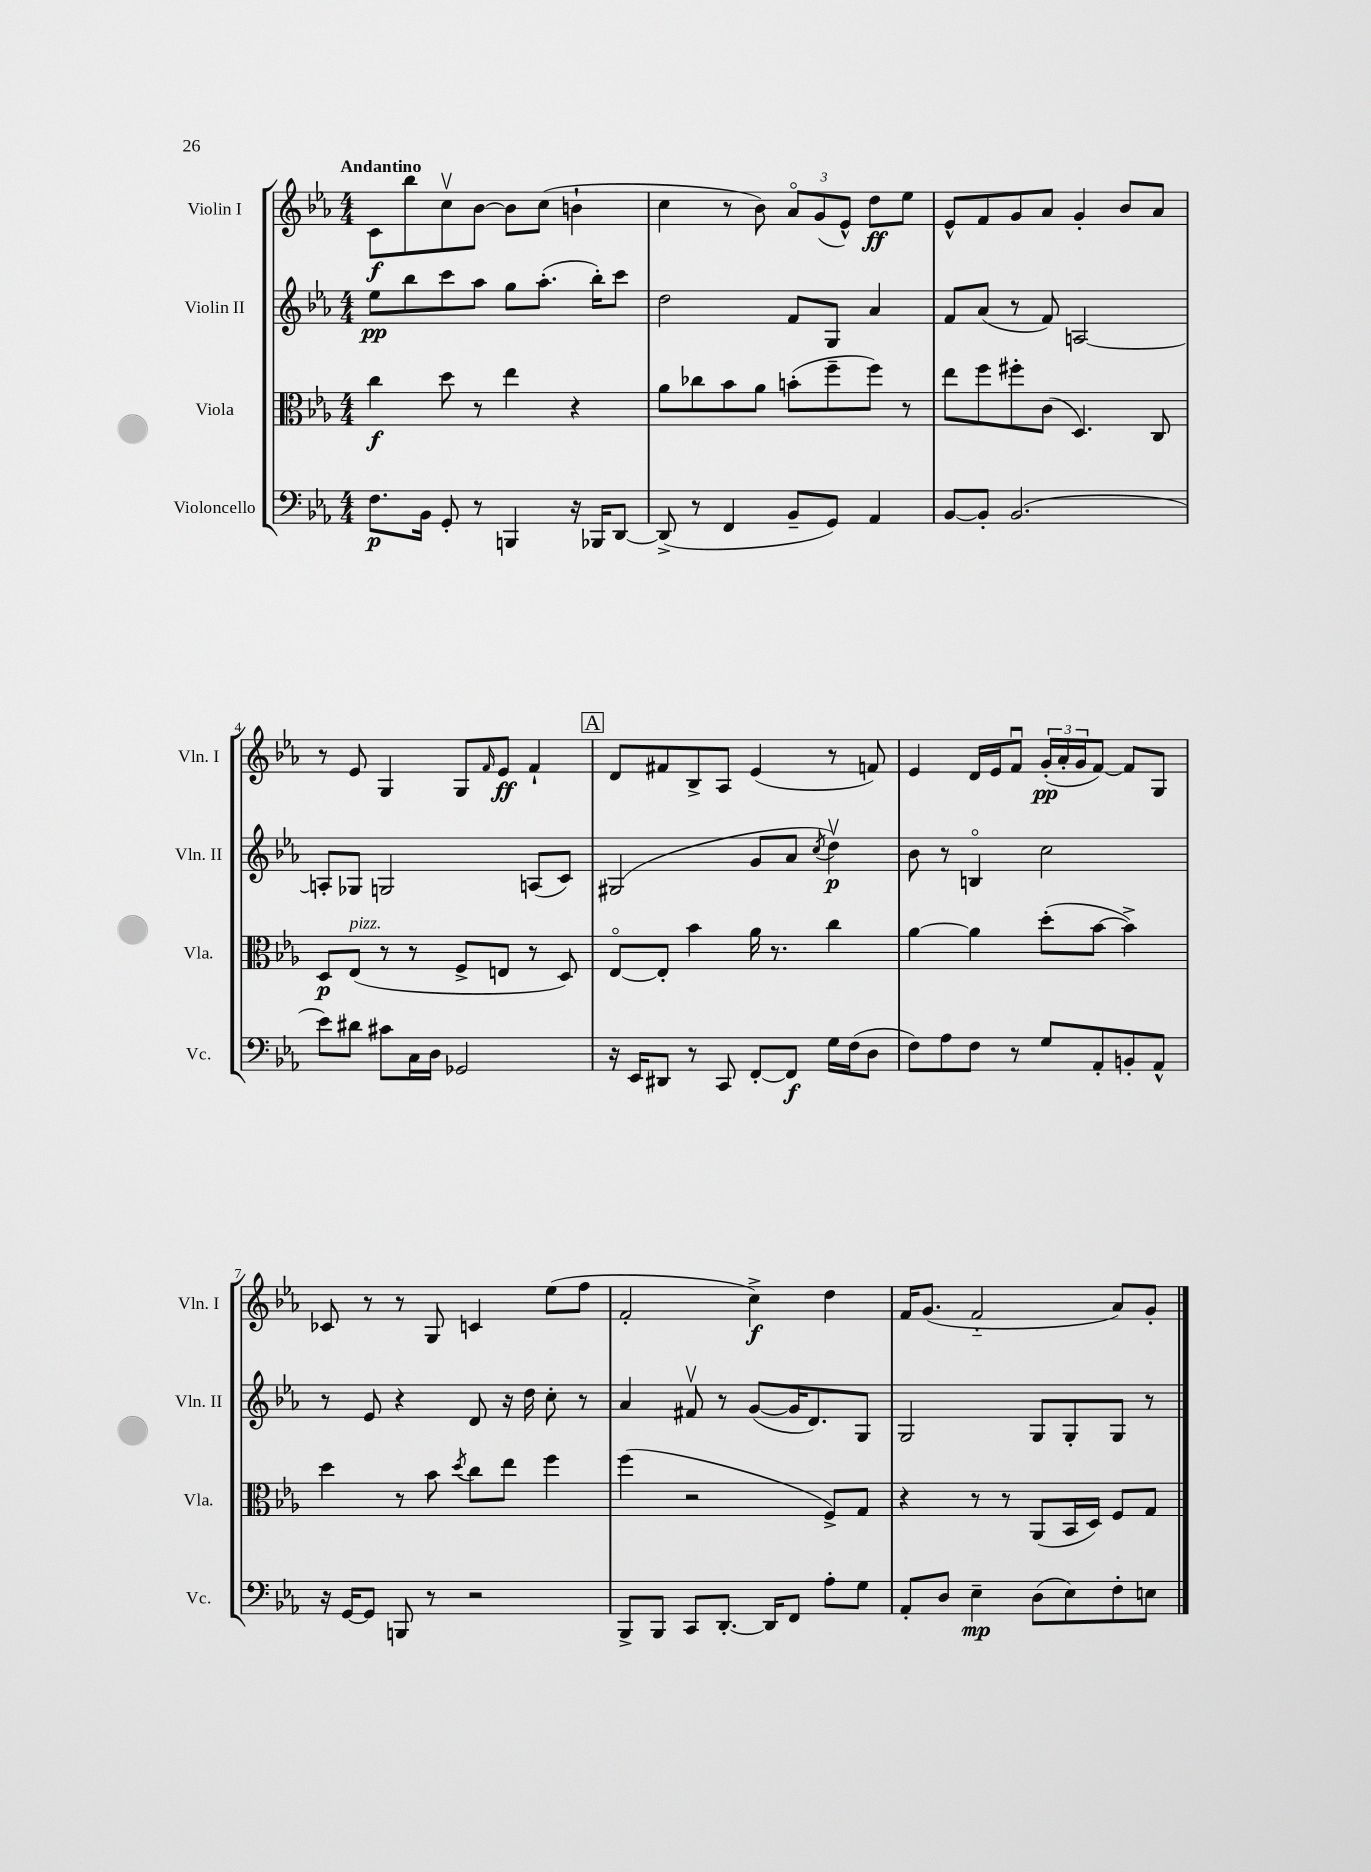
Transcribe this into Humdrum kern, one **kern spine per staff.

**kern	**kern	**kern	**kern
*staff4	*staff3	*staff2	*staff1
*clefF4	*clefC3	*clefG2	*clefG2
*k[b-e-a-]	*k[b-e-a-]	*k[b-e-a-]	*k[b-e-a-]
*M4/4	*M4/4	*M4/4	*M4/4
8.F	4cc	8ee-	8c
.	.	8bb-	8bb-
16BB-	.	.	.
8GG'	8dd	8ccc	8ccv
8r	8r	8aa-	[8b-
4BBB	4ee-	8gg	8b-]
.	.	(8.aa-'	(8cc
16r	4r	.	4b`
16BBB-	.	16bb-')	.
[8DD	.	8ccc	.
=	=	=	=
(8DD^]	8a-	2dd	4cc
8r	8cc-	.	.
4FF	8b-	.	8r
.	8a-	.	8b-)
8BB-~	(8b'	8f	12a-o
.	.	.	(12g
8GG)	8ff~	8G	.
.	.	.	12e-^^)
4AA-	8ff)	4a-	8dd
.	8r	.	8ee-
=	=	=	=
[8BB-	8ee-	8f	8e-^^
8BB-']	8ff	(8a-	8f
(2.BB-	8ff#'	8r	8g
.	(8c	8f)	8a-
.	4.D)	[2A	4g'
.	.	.	8b-
.	8C	.	8a-
=	=	=	=
8e-)	8D	8A']	8r
8d#	(8E-	8G-	8e-
8c#	8r	2G	4G
16C	8r	.	.
16D	.	.	.
2GG-	8F^	.	8G
.	.	.	16qqf
.	8E	.	8e-
.	8r	(8A	4f`
.	8D)	8c)	.
=	=	=	=
16r	[8E-o	(2G#	8d
16EE-	.	.	.
8DD#	8E-']	.	8f#
8r	4b-	.	8B-^
8CC	.	.	8A-
[8FF'	16a-	8g	(4e-
.	8.r	.	.
8FF]	.	8a-	.
.	.	8qcc	.
16G	4cc	4ddv)	8r
(16F	.	.	.
8D	.	.	8f)
=	=	=	=
8F)	[4a-	8b-	4e-
8A-	.	8r	.
8F	4a-]	4Bo	16d
.	.	.	16e-
8r	.	.	8fu
8G	(8dd'	2cc	(24g'
.	.	.	24a-'
.	.	.	24g
8AA-'	[8b-	.	[8f)
8BB'	4b-^])	.	8f]
8AA-^^	.	.	8G
=	=	=	=
16r	4dd	8r	8c-
[16GG	.	.	.
8GG]	.	8e-	8r
8BBB	8r	4r	8r
8r	8b-	.	8G
.	8qdd	.	.
2r	8cc	8d	4c
.	8ee-	16r	.
.	.	16dd	.
.	4ff	8cc'	(8ee-
.	.	8r	8ff
=	=	=	=
8BBB-^	(4ff	4a-	2f'
8BBB-	.	.	.
8CC	2r	8f#v	.
[8.DD'	.	8r	.
.	.	([8g	4cc^)
16DD]	.	.	.
8FF	.	16g]	.
.	.	8.d)	.
8A-'	8F^)	.	4dd
8G	8G	8G	.
=	=	=	=
8AA-'	4r	2G	16f
.	.	.	(8.g
8D	.	.	.
4E-~	8r	.	2f'~
.	8r	.	.
(8D	(8AA-	8G	.
8E-)	16BB-	8G'	.
.	16D)	.	.
8F'	8F	8G	8a-)
8E	8G	8r	8g'
==	==	==	==
*-	*-	*-	*-
